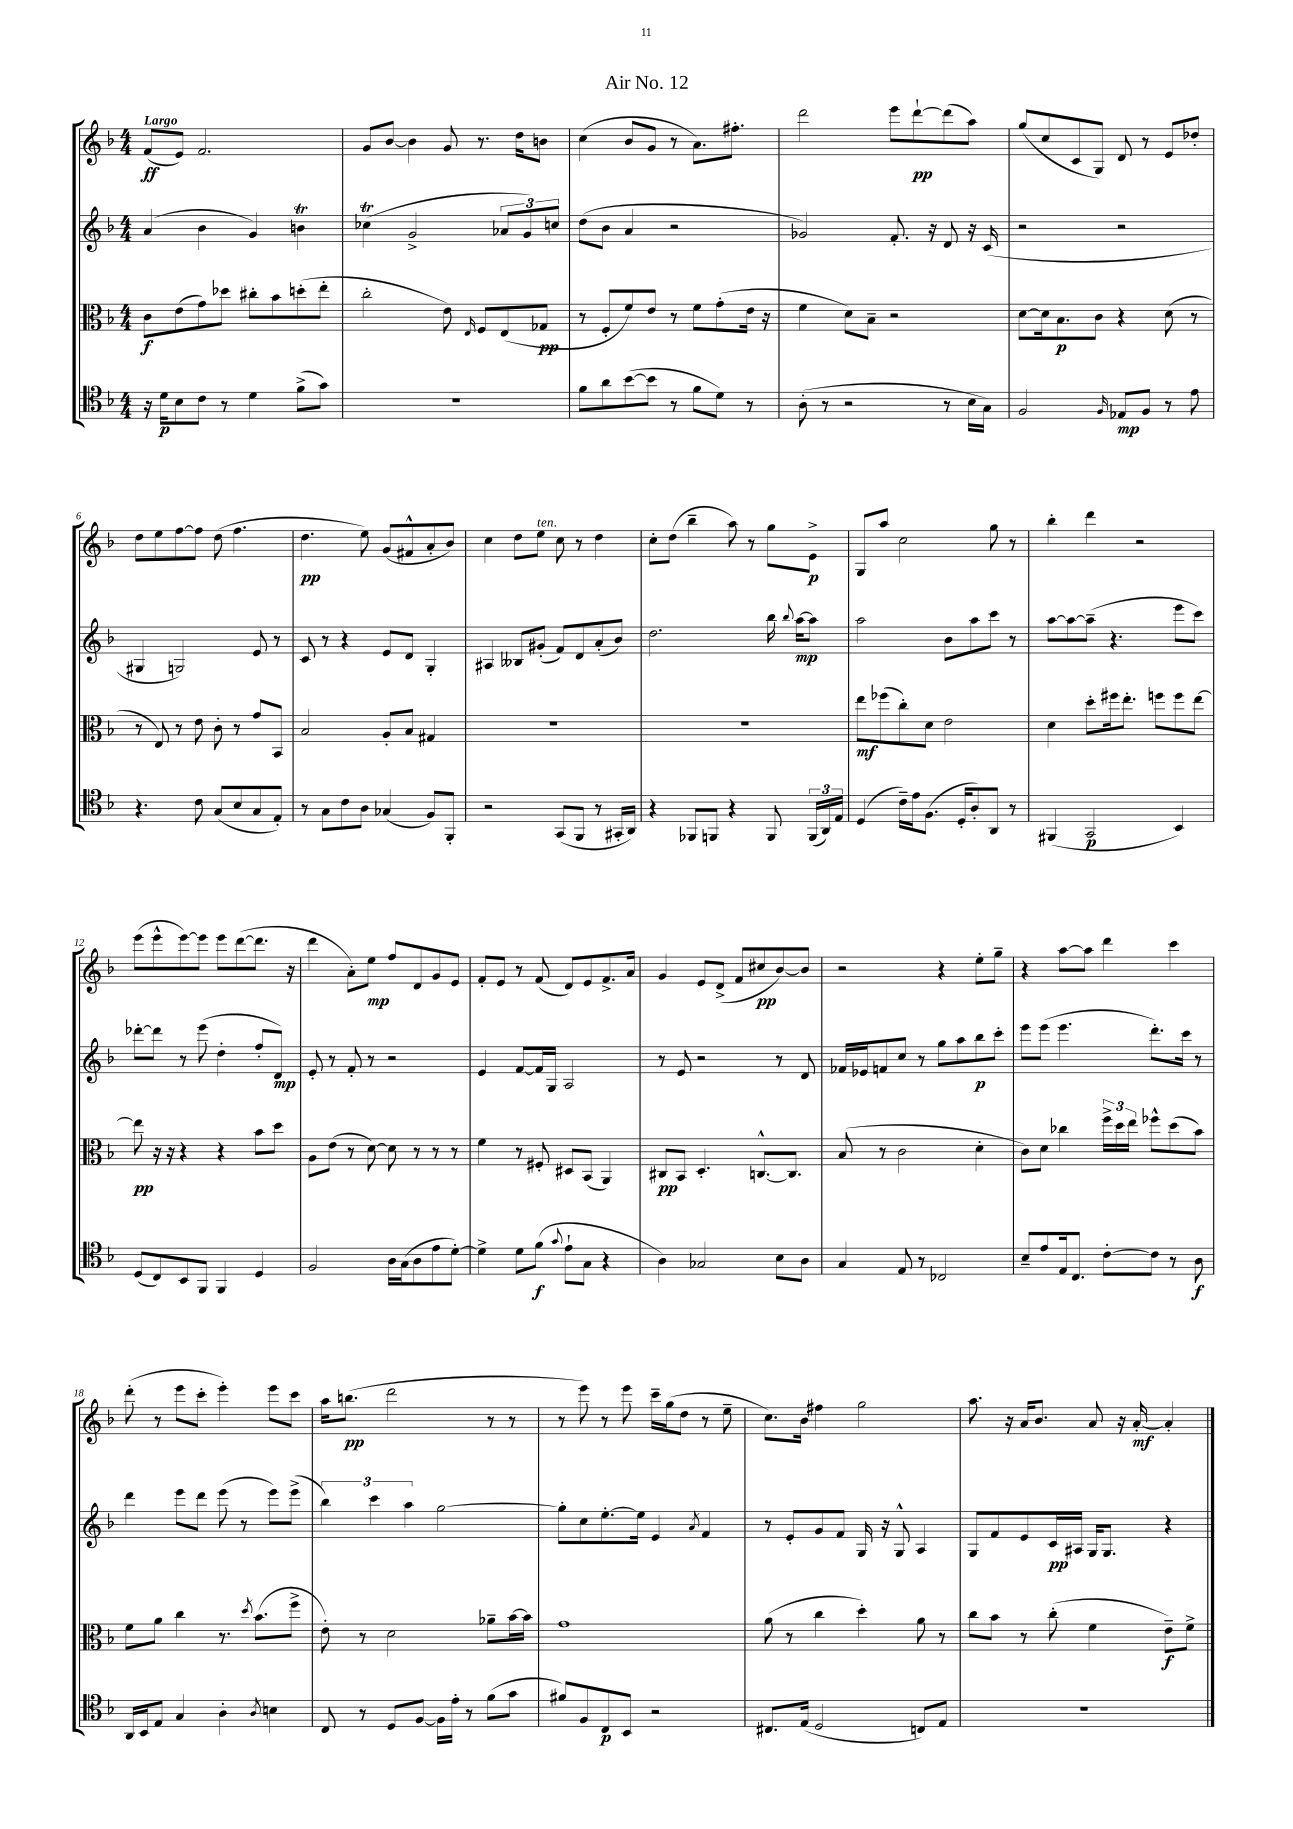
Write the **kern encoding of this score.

**kern	**kern	**kern	**kern
*staff4	*staff3	*staff2	*staff1
*clefC4	*clefC3	*clefG2	*clefG2
*k[b-]	*k[b-]	*k[b-]	*k[b-]
*M4/4	*M4/4	*M4/4	*M4/4
16r	8c\L	(4a/	(8f/L
16d\LK	.	.	.
8B-\	(8e\	.	8e/J)
8c\J	8g\)	4b-\	2.f/
8r	8dd-\J	.	.
4d\	8cc#'\L	4g/)	.
.	8b-\	.	.
(8f^\L	(8dd'\	4b\	.
8g\J)	8ee'\J	.	.
=	=	=	=
1r	2cc'\	(4cc-\	8g/L
.	.	.	[8b-/J
.	.	2g^/	4b-\]
.	8e\)	.	8g/
.	16qqE/	.	.
.	8F/L	.	8.r
.	(8E/	12a-/L	.
.	.	.	16dd\LK
.	.	12g/)	.
.	8G-/J	.	8b\J
.	.	12cc/J	.
=	=	=	=
8f\L	8r	(8dd\L	(4cc\
8a\	8F'/L	8b-\J	.
([8b-\	8f/)	4a/	8b-/L
8b-\]J	8e/J	.	8g/J
8r	8r	2r	8r
8f\L	8f\L	.	8.a\L)
8d\J)	(8g'\	.	.
.	.	.	8.ff#'\J
8r	16e\Jk	.	.
.	16r	.	.
=	=	=	=
(8A'\	4f\	2g-/)	2ddd\
8r	.	.	.
2r	8d\L)	.	.
.	8B-~\J	.	.
.	2r	8.f'/	8eee\L
.	.	.	[8ddd`\
.	.	16r	.
8r	.	8d/	(8ddd\]
16B-\LL	.	16r	8aa\J)
16G\JJ)	.	(16c/	.
=	=	=	=
2F/	[8d\L	2r	(8gg/L
.	16d\]k	.	8cc/
.	8.B-\	.	.
.	.	.	8c/
.	8c\J	.	8G/J)
16qqF/	.	.	.
8E-/L	4r	2r	8d/
8F/J	.	.	8r
8r	(8d\	.	8e/L
8e\	8r	.	8dd-'/J
=	=	=	=
4.r	8r	4G#/	8dd\L
.	8E/)	.	8ee\
.	8r	2G/)	[8ff\
8c\	8e\	.	8ff\]J
(8G/L	8c'\	.	(8dd\
8B-/	8r	.	4.ff\
8G/	8g/L	8e/	.
8E'/J)	8BB-/J	8r	.
=	=	=	=
8r	2B-/	8c/	4.dd\
8G\L	.	8r	.
8c\	.	4r	.
8A\J	.	.	8ee\)
(4G-/	8A'/L	8e/L	(8g/L
.	8B-/J	8d/J	8f#^^/
8F/L)	4G#/	4G'/	8a'/
8FF'/J	.	.	8b-/J)
=	=	=	=
2r	1r	4A#/	4cc\
.	.	8B--/L	8dd\L
.	.	(8g#'/J	8ee\J
(8GG/L	.	8f/L)	8cc\
8FF/J	.	8d/	8r
8r	.	(8a'/	4dd\
16GG#'/LL	.	8b-/J)	.
16AA/JJ)	.	.	.
=	=	=	=
4r	1r	2.dd\	8cc'\L
.	.	.	(8dd\J
8FF-/L	.	.	4bb-~\
8FF/J	.	.	.
4r	.	.	8aa\)
.	.	.	8r
8FF/	.	16bb-\	8gg\L
.	.	8qqbb-/	.
.	.	[16aa\LK	.
(24FF/LL	.	8aa\]J	8e^\J
24AA/)	.	.	.
24E/JJ	.	.	.
=	=	=	=
(4D/	8ee\L	2aa\	8G/L
.	(8ff-\	.	8aa/J
16c~\LL)	8cc'\)	.	2cc\
16e\J	.	.	.
(8.F\J	8d\J	.	.
.	2e\	8b-\L	.
16D'/LK	.	.	.
8A'/)	.	8aa\	.
8AA/J	.	8ccc\J	8gg\
8r	.	8r	8r
=	=	=	=
(4FF#/	4d\	[8aa\L	4bb-'\
.	.	8aa\_	.
2GG/	8dd'\L	(8aa~\]J	4ddd\
.	16ff#\k	4.r	.
.	8.ee'\J	.	.
.	.	.	2r
.	8ff\L	.	.
4BB-/)	8ff\	8eee\L	.
.	[8ee\J	8ccc\J)	.
=	=	=	=
(8D/L	8ee\]	[8ddd-'\L	(8eee\L
8C/)	16r	8ddd-\]J	8eee^^\
.	16r	.	.
8BB-/	4r	8r	[8eee\)
8FF/J	.	(8eee\	8eee\]J
4FF/	4r	4dd'\	8eee\L
.	.	.	([8ddd\
4D/	8b-\L	8ff'/L	8.ddd\]J
.	8dd\J	8d/J)	.
.	.	.	16r
=	=	=	=
2F/	8A\L	8e'/	4ddd\
.	(8e\J	8r	.
.	8r	8f'/	8a'\L)
.	[8d\)	8r	8ee\J
16A\LL	8d\]	2r	8ff/L
(16G\J	.	.	.
8A\	8r	.	8d/
8e\	8r	.	8g/
[8d'\J)	8r	.	8e/J
=	=	=	=
4d^\]	4f\	4e/	8f'/L
.	.	.	8e/J
8d\L	8r	[8f/L	8r
(8f\J	8F#'/	16f/]L	(8f/
.	.	16G/JJ	.
8qqg/	.	.	.
8e`\L	8D#/L	2A/	8d/L)
8G\J	(8BB-/J	.	8e/
4r	4AA/)	.	8.f^/
.	.	.	16a/Jk
=	=	=	=
4A\)	8C#/L	8r	4g/
.	8BB-/J	8e/	.
2G-/	4.D'/	2r	8e/L
.	.	.	(8d^/J
.	.	.	8f/L
.	[8.C^^/L	.	8cc#/
8B-\L	.	8r	[8b-/)
.	8.C/]J	.	.
8A\J	.	8d/	8b-/]J
=	=	=	=
4G/	(8B-/	16f-/LL	2r
.	.	16e-/J	.
.	8r	8f/	.
8E/	2c\	8cc/J	.
8r	.	8r	.
2C-/	.	8gg\L	4r
.	.	8aa\	.
.	4d'\	8bb-\	8ee'\L
.	.	8ccc'\J	8gg~\J
=	=	=	=
8B-~/L	8c\L)	8eee\L	4r
8e/	8d\J	(8eee\J	.
16E/k	4cc-\	4.eee\	[8aa\L
8.C/J	.	.	.
.	.	.	8aa\]J
[8c'\L	24ff^\LL	.	4ddd\
.	24dd\	.	.
.	24ee\JJ	.	.
8c\]J	8ff-^^\L	8.ddd'\L)	.
8r	(8dd\	.	4ccc\
.	.	16ccc\Jk	.
8A\	8b-\J)	8r	.
=	=	=	=
16AA/LL	8f\L	4ddd\	(8ddd'\
16BB-/J	.	.	.
8E/J	8a\J	.	8r
4G/	4cc\	8eee\L	8eee\L
.	.	8ddd\J	8ccc'\J
4A'\	8.r	(8eee\	4eee'\)
.	.	8r	.
.	8qdd/	.	.
.	(8.b-\L	.	.
8qA/	.	.	.
4B\	.	8eee\L)	8eee\L
.	8ff^\J	(8eee^\J	8ccc\J
=	=	=	=
8C/	8e'\)	6bb-\)	16aa\LK
.	.	.	(8.bb\J
8r	8r	.	.
.	.	6ccc\	.
8D/L	2d\	.	2ddd\
.	.	6aa\	.
[8F/J	.	.	.
16F\]LL	.	[2gg\	.
16e'\JJ	.	.	.
8r	.	.	.
(8f\L	8a-~\L	.	8r
8g\J	[16b-\L	.	8r
.	16b-\]JJ	.	.
=	=	=	=
8f#/L)	1g	8gg'\]L	8r
8F/	.	8cc\	8eee\)
8C/	.	[8.ee'\	8r
8BB-/J	.	.	8eee\
.	.	16ee\]Jk	.
2r	.	4e/	16ccc~\LL
.	.	.	(16gg\J
.	.	.	8dd\J
.	.	8qa/	.
.	.	4f/	8r
.	.	.	8ee~\
=	=	=	=
8.C#/L	(8a\	8r	8.cc\L)
.	8r	8e'/L	.
(16E/Jk	.	.	16b-\Jk
2D/	4cc\	8g/	4ff#\
.	.	8f/J	.
.	4dd'\)	16G/	2gg\
.	.	16r	.
.	.	8G^^/	.
8C/L)	8a\	4A/	.
8E/J	8r	.	.
=	=	=	=
1r	8cc\L	8G/L	8.aa\
.	8b-\J	8f/	.
.	.	.	16r
.	8r	8e/	16a/LK
.	.	.	8.b-/J
.	(8cc'\	16c/L	.
.	.	16A#/JJ	.
.	4f\	16G/LK	8a/
.	.	8.G/J	.
.	.	.	16r
.	.	.	[16a'/
.	8e~\L)	4r	4a'/]
.	8f^\J	.	.
==	==	==	==
*-	*-	*-	*-
